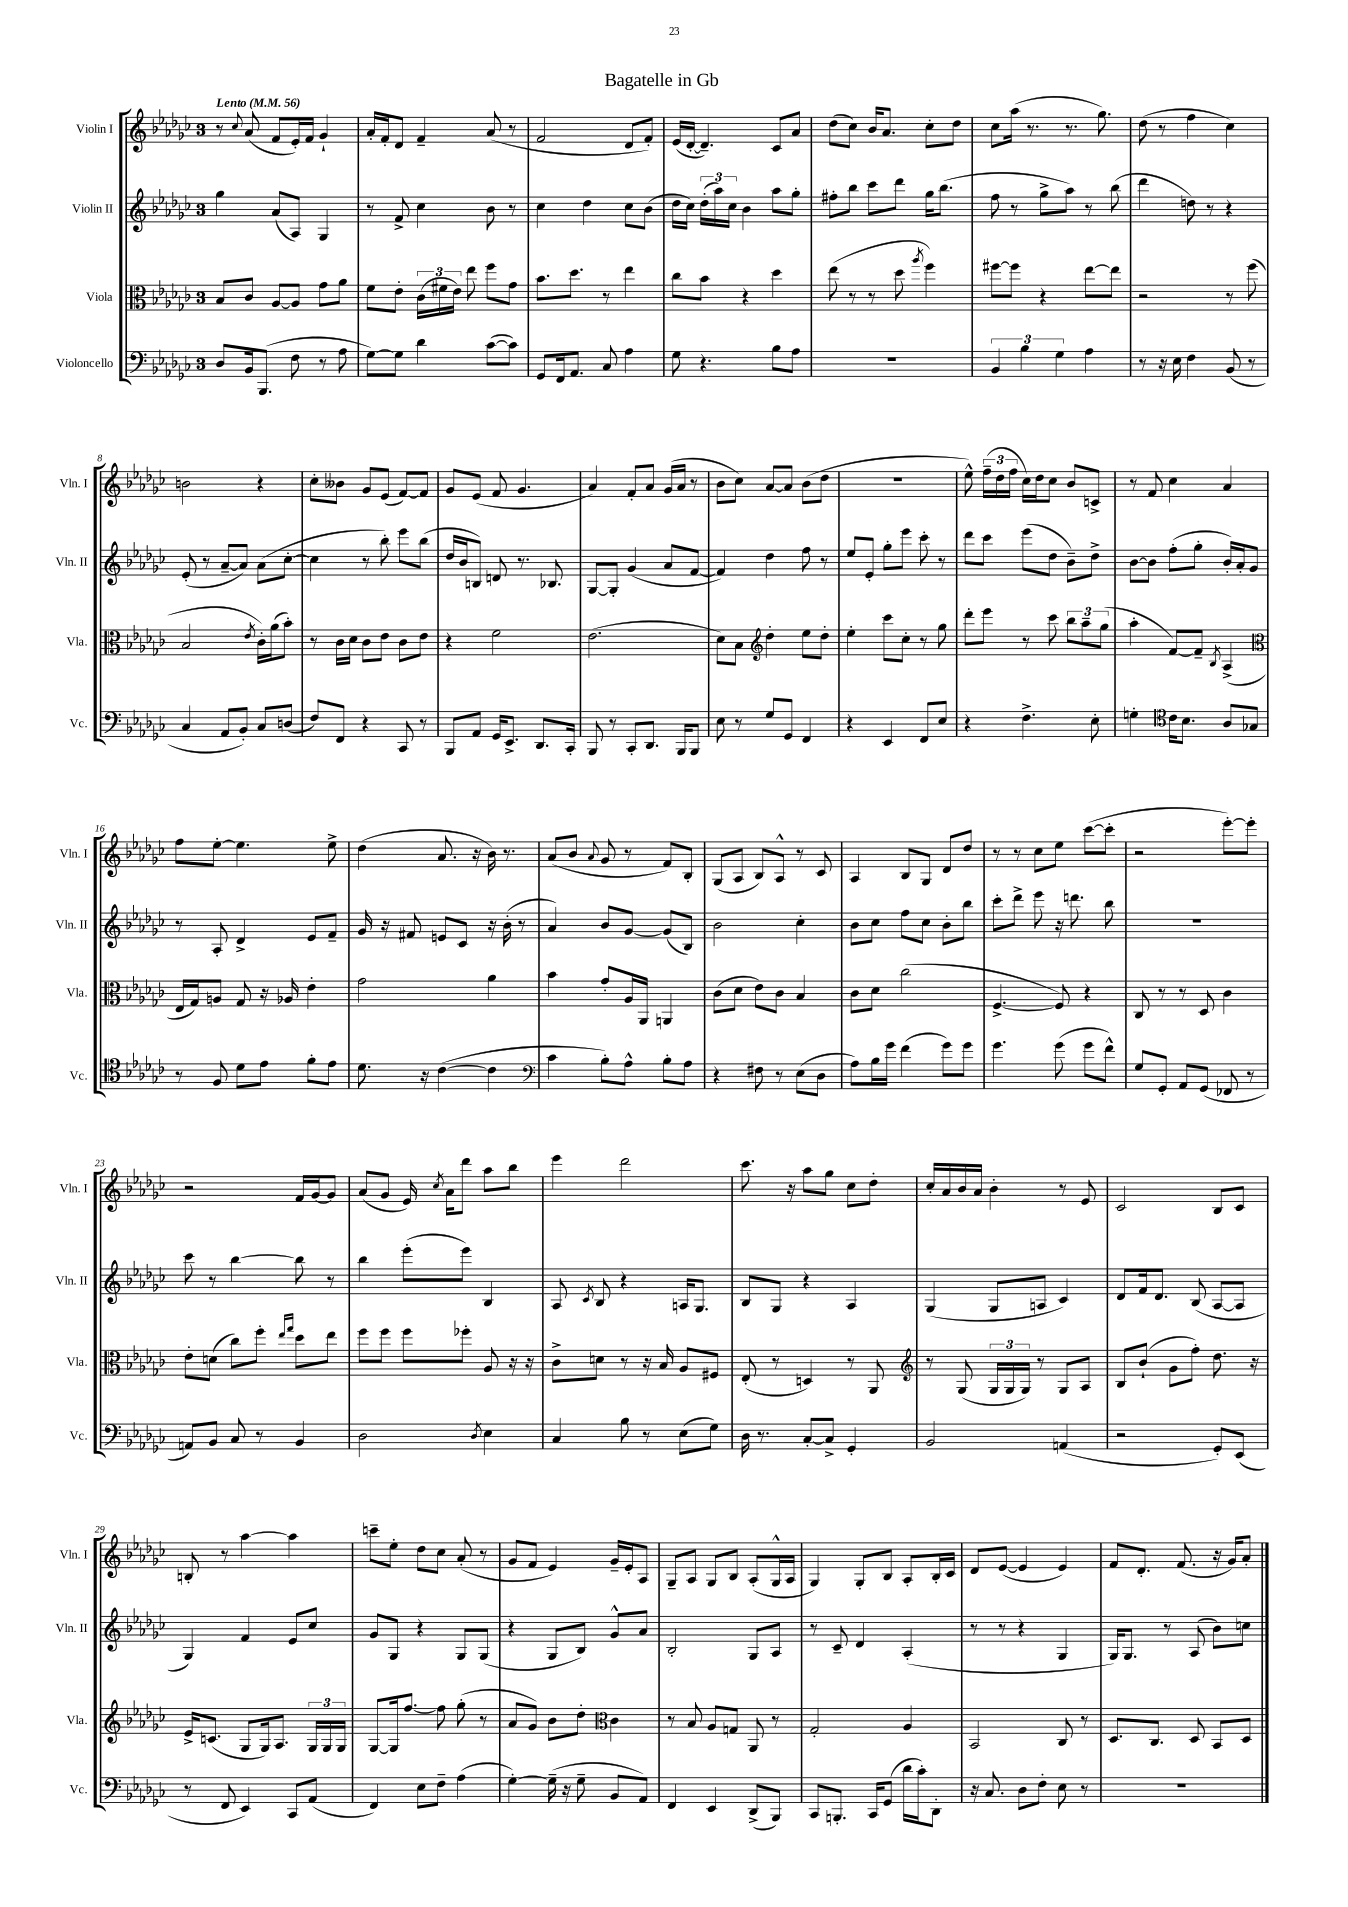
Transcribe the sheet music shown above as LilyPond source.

\header { title = "Bagatelle in Gb" }
<<
\new StaffGroup <<
\new Staff = "s0" \with { instrumentName = "Violin I" shortInstrumentName = "Vln. I" } {
    \clef treble \key ges \major \once \override Staff.TimeSignature.style = #'single-digit \time 3/4 \tempo "Lento" 4 = 56
    \autoBeamOff r8 \appoggiatura { ces''8 } aes'8( f'8[ ees'16-.) f'16] ges'4-! |
    aes'16[-. f'16-. des'8] f'4-- aes'8( r8 |
    f'2 des'8[ f'8]-.) |
    ees'16[( des'16]~-. des'4.--) ces'8[ aes'8] |
    des''8[( ces''8]) bes'16[ aes'8.] ces''8[-. des''8] |
    ces''8[ aes''16]( r8. r8. ges''8.) |
    des''8( r8 f''4 ces''4) |
    b'2 r4 |
    ces''8[-. beses'8] ges'8[ ees'8]( f'8[~) f'8] |
    ges'8[ ees'8]( f'8 ges'4. |
    aes'4) f'8[-. aes'8] ges'16[( aes'16] r8 |
    bes'8[ ces''8]) aes'8[~ aes'8] bes'8[( des''8] |
    R2. |
    ees''8-^) \tuplet 3/2 { f''16[--( des''16 f''16] } ces''16[) des''16 ces''8] bes'8[ c'8]-> |
    r8 f'8 ces''4 aes'4 |
    f''8[ ees''8]~-. ees''4. ees''8-> |
    des''4( aes'8. r16 bes'16) r8. |
    aes'8[( bes'8] \appoggiatura { aes'8 } ges'8 r8 f'8[) bes8]-. |
    ges8[( aes8] bes8[) aes8]-^ r8 ces'8 |
    aes4 bes8[ ges8] des'8[ des''8] |
    r8 r8 ces''8[ ees''8] ces'''8[~( ces'''8]-. |
    r2 ees'''8[~-.) ees'''8]-. |
    r2 f'16[ ges'16~ ges'8] |
    aes'8[( ges'8] ees'16) \acciaccatura { ces''8 } aes'16[ des'''8] aes''8[ bes''8] |
    ees'''4 des'''2 |
    ces'''8. r16 aes''8[ ges''8] ces''8[ des''8]-. |
    ces''16[-. aes'16 bes'16 aes'16] bes'4-. r8 ees'8 |
    ces'2 bes8[ ces'8] |
    b8-. r8 aes''4~ aes''4 |
    c'''8[-- ees''8]-. des''8[ ces''8] aes'8-.( r8 |
    ges'8[ f'8] ees'4) ges'16[-- ees'16-. aes8] |
    ges8[-- aes8] ges8[ bes8] aes8[-.( ges16-^ aes16] |
    ges4) ges8[-. bes8] aes8[-. bes16-. ces'16] |
    des'8[ ees'8]~( ees'4 ees'4) |
    f'8[ des'8.]-. f'8.( r16 ges'16[) aes'8]-. \bar "|." |
}
\new Staff = "s1" \with { instrumentName = "Violin II" shortInstrumentName = "Vln. II" } {
    \clef treble \key ges \major \once \override Staff.TimeSignature.style = #'single-digit \time 3/4
    \autoBeamOff ges''4 aes'8[( aes8]) ges4 |
    r8 f'8-> ces''4 bes'8 r8 |
    ces''4 des''4 ces''8[ bes'8]( |
    des''16[ ces''16]) \tuplet 3/2 { des''16[-.( aes''16) ces''16] } bes'4 aes''8[ ges''8]-. |
    fis''8[-. bes''8] ces'''8[ des'''8] ges''16[ bes''8.]( |
    f''8 r8 ges''8[-> aes''8]) r8 bes''8( |
    des'''4 d''8) r8 r4 |
    ees'8-.( r8 aes'8[~-- aes'8]) aes'8[( ces''8]~-. |
    ces''4 r8 bes''8-.) ees'''8[ bes''8]( |
    des''16[ bes'16 b8]) d'8 r8. bes8. |
    ges8[~ ges8]-. ges'4( aes'8[ f'8]~ |
    f'4) des''4 f''8 r8 |
    ees''8[ ees'8]-. ges''8[-. ees'''8] ces'''8-. r8 |
    des'''8[ ces'''8] ees'''8[( des''8] bes'8[--) des''8]-> |
    bes'8[~ bes'8] f''8[-.( ges''8]-. bes'16[-.) aes'16-. ges'8] |
    r8 aes8-. des'4-> ees'8[ f'8]-- |
    ges'16 r16 fis'8 e'8[ ces'8] r16 bes'16-.( r8 |
    aes'4) bes'8[ ges'8]~ ges'8[( bes8]) |
    bes'2 ces''4-. |
    bes'8[ ces''8] f''8[ ces''8] bes'8[-. bes''8] |
    ces'''8[-. des'''8]-> ees'''8 r16 d'''8. bes''8 |
    R2. |
    ces'''8 r8 bes''4~ bes''8 r8 |
    bes''4 ees'''8[-.( ees'''8]) bes4 |
    aes8 \acciaccatura { ces'8 } bes8 r4 a16[ ges8.] |
    bes8[ ges8] r4 aes4 |
    ges4( ges8[ a8] ces'4) |
    des'8[ f'16 des'8.] bes8( aes8[~ aes8] |
    ges4) f'4 ees'8[ ces''8] |
    ges'8[ ges8] r4 ges8[ ges8]( |
    r4 ges8[ bes8]) ges'8[-^ aes'8] |
    bes2-. ges8[ aes8] |
    r8 ces'8-- des'4 aes4-.( |
    r8 r8 r4 ges4 |
    ges16[) ges8.] r8 aes8( bes'8[) c''8] \bar "|." |
}
\new Staff = "s2" \with { instrumentName = "Viola" shortInstrumentName = "Vla." } {
    \clef alto \key ges \major \once \override Staff.TimeSignature.style = #'single-digit \time 3/4
    \autoBeamOff bes8[ ces'8] aes8[~ aes8] ges'8[ aes'8] |
    f'8[ ees'8]-. \tuplet 3/2 { ces'16[( fis'16 ees'16]) } ees''8 f''8[ ges'8] |
    bes'8.[ des''8.] r8 ees''4 |
    ces''8[ bes'8] r4 des''4 |
    ees''8( r8 r8 des''8 \acciaccatura { aes''8 } f''4) |
    fis''8[~ fis''8] r4 ees''8[~ ees''8] |
    r2 r8 f''8( |
    bes2 \acciaccatura { ees'8 } ces'16[-.) aes'16( bes'8]-.) |
    r8 ces'16[ des'16] ces'8[ ees'8] ces'8[ ees'8] |
    r4 f'2 |
    ees'2.( |
    des'8[) bes8] \clef treble des''4-. ees''8[ des''8]-. |
    ees''4-. ces'''8[ ces''8]-. r8 ges''8 |
    des'''8[-. ees'''8] r8 ces'''8 \tuplet 3/2 { bes''8[ aes''8-- ges''8]( } |
    aes''4-. f'8[~) f'8]-- \acciaccatura { bes8 } aes4->( |
    \clef alto ees16[ ges16) a8] ges8 r16 aes16 ees'4-. |
    ges'2 aes'4 |
    bes'4 ges'8[-. aes16 aes,16] a,4 |
    ces'8[( des'8] ees'8[) ces'8] bes4 |
    ces'8[ des'8] ces''2( |
    f4.~-> f8) r4 |
    ces8 r8 r8 des8 ces'4 |
    ees'8[-. d'8]( ces''8[) f''8]-. \grace { ees''16[ ges''16] } des''8[ ees''8] |
    f''8[ f''8] f''8[ fes''8]-. aes8 r16 r16 |
    ces'8[-> d'8] r8 r16 bes16 aes8[ fis8] |
    ees8-.( r8 d4) r8 aes,8 |
    \clef treble r8 ges8( \tuplet 3/2 { ges16[ ges16 ges16]) } r8 ges8[ aes8] |
    bes8[ bes'8]-!( ges'8[ f''8]-.) des''8. r16 |
    ees'16[-> c'8.]( ges8[ ges16) aes8.] \tuplet 3/2 { ges16[ ges16 ges16] } |
    ges8[~ ges16 f''8.]~ f''8 ges''8-.( r8 |
    aes'8[ ges'8]) bes'8[ des''8]-. \clef alto ces'4 |
    r8 bes8 aes8[ g8] aes,8 r8 |
    ges2-. aes4 |
    bes,2 ces8 r8 |
    des8.[ ces8.] des8 bes,8[ des8] \bar "|." |
}
\new Staff = "s3" \with { instrumentName = "Violoncello" shortInstrumentName = "Vc." } {
    \clef bass \key ges \major \once \override Staff.TimeSignature.style = #'single-digit \time 3/4
    \autoBeamOff des8[ bes,16 bes,,8.]( f8 r8 aes8 |
    ges8[~) ges8] des'4 ces'8[~( ces'8]) |
    ges,8[ f,16 aes,8.] ces8 aes4 |
    ges8 r4. bes8[ aes8] |
    R2. |
    \tuplet 3/2 { bes,4 bes4 ges4 } aes4 |
    r8 r16 ees16 f4 bes,8( r8 |
    ces4 aes,8[ bes,8]-.) ces8[ d8]( |
    f8[) f,8] r4 ces,8 r8 |
    bes,,8[ aes,8] ges,16[ ees,8.]-> des,8.[ ces,16]-. |
    bes,,8 r8 ces,8[-. des,8.] bes,,16[ bes,,8] |
    ees8 r8 ges8[ ges,8] f,4 |
    r4 ees,4 f,8[ ees8] |
    r4 f4.-> ees8-. |
    g4-. \clef tenor ces'16[ bes8.] aes8[ ges8] |
    r8 f8 des'8[ ees'8] f'8[-. ees'8] |
    des'8. r16 ces'4~( ces'4 |
    \clef bass ces'4 bes8[-.) aes8]-^ bes8[-. aes8] |
    r4 fis8 r8 ees8[( des8] |
    aes8[) bes16 ges'16] f'4( ges'8[) ges'8] |
    ges'4. ges'8( ges'8[ f'8]-^) |
    ges8[ ges,8]-. aes,8[ ges,8]( fes,8 r8 |
    a,8[) bes,8] ces8 r8 bes,4 |
    des2 \acciaccatura { des8 } ees4 |
    ces4 bes8 r8 ees8[( ges8]) |
    des16 r8. ces8[~-. ces8]-> ges,4-. |
    bes,2 a,4( |
    r2 ges,8[-.) ees,8]( |
    r8 f,8 ees,4) ces,8[ aes,8]( |
    f,4) ees8[ f8]-- aes4( |
    ges4~-.) ges16--( r16 ges8-- bes,8[ aes,8]) |
    f,4 ees,4 des,8[->( bes,,8]) |
    ces,8[ b,,8.]-. ces,16[ ges,8]( des'16[ ces'16-.) des,8]-. |
    r16 ces8. des8[ f8]-. ees8 r8 |
    R2. \bar "|." |
}
>>
>>
